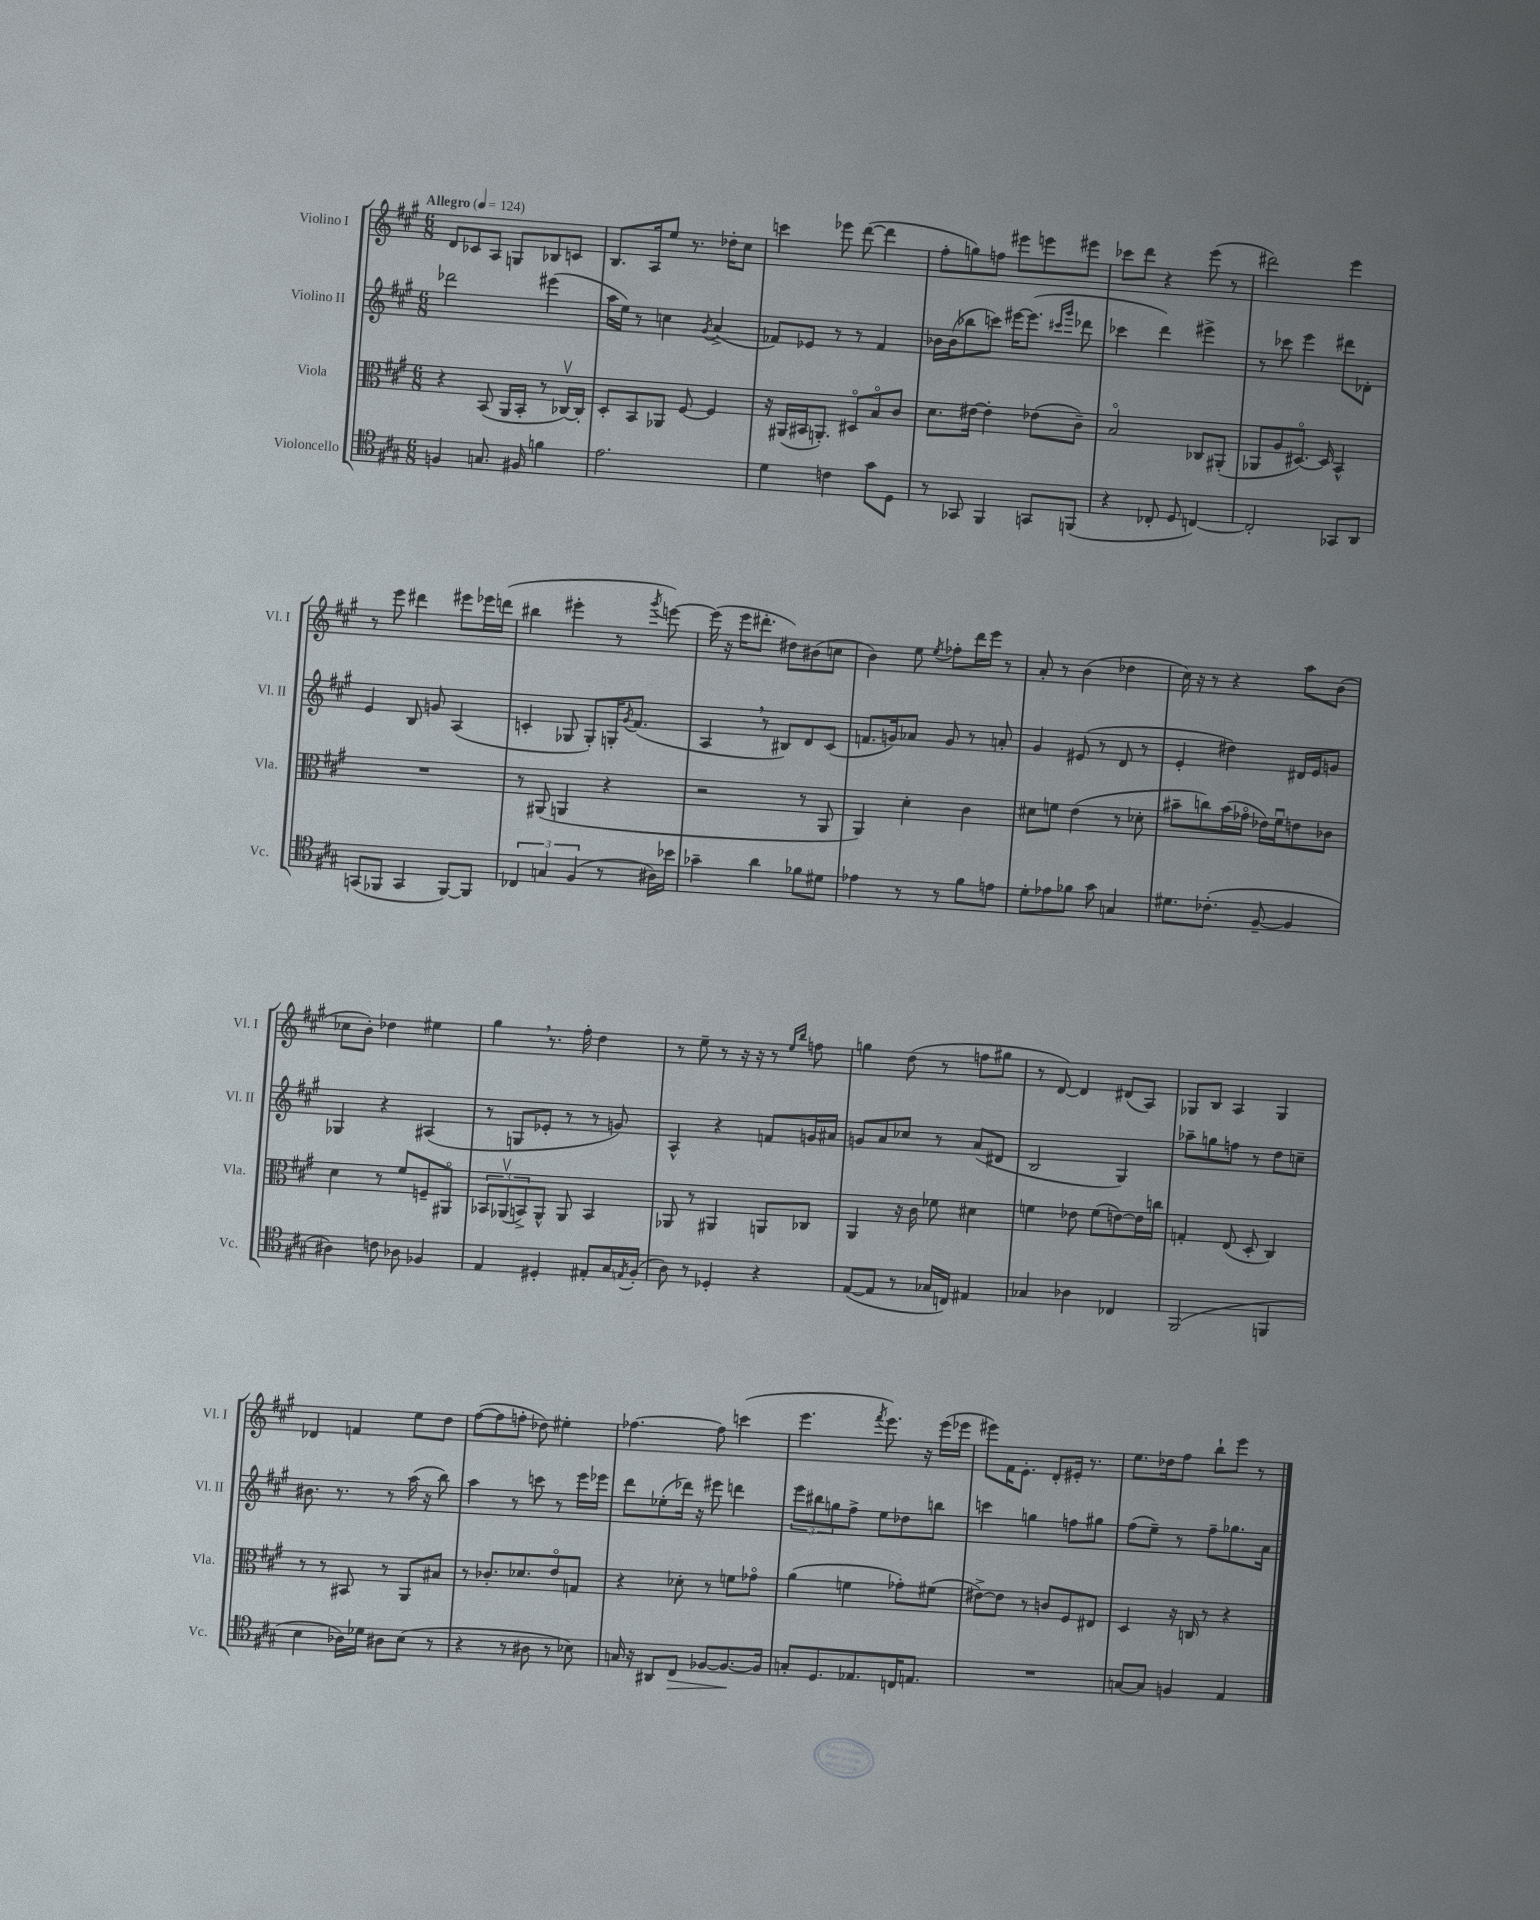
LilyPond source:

<<
\new StaffGroup <<
\new Staff = "s0" \with { instrumentName = "Violino I" shortInstrumentName = "Vl. I" } {
    \clef treble \key a \major \numericTimeSignature \time 6/8 \tempo "Allegro" 4 = 124
    d'8 ces'8 a8 g8 bes8 c'8 |
    b8. a16 e''8 r8. des''16-. cis''8 |
    c'''4 ees'''8 d'''8~( d'''4 |
    fis''8-. g''8) f''8 eis'''8 e'''8 eis'''8 |
    ces'''8 d'''8 r4 e'''8( r8 |
    dis'''2) e'''4 |
    r8 e'''8 dis'''4 eis'''8 ees'''16 d'''16( |
    bis''4 eis'''4-. r8 \acciaccatura { gis'''8 } e'''8~) |
    e'''16( r16 e'''16 dis'''8.-. dis''8) bis'8( c''8 |
    b'4) e''8 \acciaccatura { e''8 } fes''8-. d'''16 e'''16 r8 |
    a'8-. r8 b'4( des''4 |
    cis''16) r16 r8 r4 a''8 b'8( |
    ces''8 b'8-.) des''4 eis''4 |
    gis''4 \breathe r8. fis''16-. d''4 |
    r8 e''8-- r8 r16 r16 r8 \grace { e''16 b''16 } f''8 |
    g''4 d''8( r8 f''8 gis''8 |
    r8 d'8~) d'4 dis'8( a8) |
    ges8 b8 a4 ges4 |
    des'4 f'4 e''8 d''8 |
    fis''8~( fis''8 f''8-. des''8) eis''4-. |
    fes''4.~ fes''8 c'''4( |
    e'''4. \acciaccatura { fis'''8 } e'''8.) r16 e'''16( ees'''16 |
    eis'''8) fis'16 e'8.-. d'8-. eis'16-. r8. |
    e''8. des''16 fis''8 b''8-! e'''8 r8 \bar "|." |
}
\new Staff = "s1" \with { instrumentName = "Violino II" shortInstrumentName = "Vl. II" } {
    \clef treble \key a \major \numericTimeSignature \time 6/8
    des'''2 eis'''4( |
    a''16 e''16) r8 c''4 \acciaccatura { gis'8 } a'4->( |
    fes'8) ees'8 r8 r8 fes'4 |
    bes'16 bes'16( bes''8 c'''8) eis'''16~ eis'''8.( \grace { cis'''16 gis'''16 } des'''8 |
    ces'''4 d'''4) eis'''4-> |
    r8 ces'''8 e'''4 dis'''8 des'8-. |
    e'4 b8 g'8 a4( |
    c'4-. ges8 ges8-.) g16-. \acciaccatura { gis'8 } fis'8.( |
    a4 \breathe r8 bis8) d'8 cis'8( |
    f'8. g'16) aes'8 g'8 r8 a'8-. |
    gis'4 eis'8( r8 d'8 r8 |
    e'4-. dis''4) dis'16 e'16 g'8 |
    ges4 r4 ais4( |
    r8 g8 ees'8-. r8 r8 g'8) |
    a4-^ r4 f'8 g'16 ais'16 |
    g'8 a'8 ces''8 r8 a'8( dis'8 |
    b2 gis4) |
    aes''8-- g''8 f''8 r8 d''8 c''8-- |
    bis'8. r8. r8 a''16( r16 b''8) |
    a''4 r8 c'''8 r8 e'''16 ees'''16 |
    d'''8 ees''8-.( des'''16) r16 eis'''8 d'''4 |
    \tuplet 3/2 { e'''8 bis''8 g''8 } fis''8-> e''8 des''8 b''8 |
    c'''4 g''4 f''8 gis''8 |
    fis''8( e''8--) r8 fis''8-- ges''8. a'16 \bar "|." |
}
\new Staff = "s2" \with { instrumentName = "Viola" shortInstrumentName = "Vla." } {
    \clef alto \key a \major \numericTimeSignature \time 6/8
    r4 b,8( a,16 b,16-. r8 ces16~\upbow) ces16-. |
    d8-. b,8 aes,8 fis8~ fis4 |
    r16 ais,16( bis,16 a,8.-.) dis8\flageolet b8\flageolet cis'8 |
    d'8. eis'16~ eis'4-. ees'8( cis'8--) |
    b2\flageolet ces8 ais,8-.( |
    aes,8 a8 dis8.~\flageolet) dis16 b,4-^ |
    R2. |
    r8 ais,8( a,4 r4 |
    r2 r8 a,8 |
    a,4) d'4-. cis'4 |
    dis'8 f'8 e'4( r8 des'8-. |
    bis'8-- c''8) bis'16( ges'16\flageolet ees'16) fis'16\downbow e'8 ces'8 |
    d'4 r8 fis'8 f8-- ais,8\flageolet |
    \tuplet 3/2 { bes,8 aes,8\upbow( b,8->) } aes,8-^ aes,8 b,4 |
    aes,8 r8 ais,4 a,8 ces8 |
    a,4 r16 cis'16 fes'8 dis'4 |
    f'4 ees'8 f'8( e'8~) e'16 c''16 |
    g4-. e8( d8-. cis4) |
    r8 r8 bis,8 r8 a,8 bis8 |
    r8 ces'8.-. des'8. e'8\flageolet g8 |
    r4 des'8-. r8 f'8 ges'8\flageolet |
    a'4( f'4 ges'8-.) fis'8( |
    eis'8~->) eis'8 r8 c'8 fis8 eis8 |
    d4 r16 c16 r8 r4 \bar "|." |
}
\new Staff = "s3" \with { instrumentName = "Violoncello" shortInstrumentName = "Vc." } {
    \clef tenor \key a \major \numericTimeSignature \time 6/8
    f4 g8. fis16 f'4 |
    e'2. |
    d'4 c'4 gis'8 d8 |
    r8 ges,8 fis,4 g,8 f,8( |
    r4 ces8-. d8 c4~) |
    c2-. ges,8 a,8 |
    g,8( fes,8 g,4 fes,8~) fes,8 |
    \tuplet 3/2 { ces4 g4 fis4( } r8 ais16) bes'16 |
    ges'4-- a'4 fes'8 dis'8 |
    ees'4 r8 r8 fis'8 e'8 |
    d'8-. ees'8 fes'8 gis'8 g4 |
    dis'8. ces'8.-.( fis8~-- fis4 |
    ais4) c'8 aes8 fes4 |
    e4 dis4-. eis8-. gis16 \acciaccatura { e8 } fis16-.( |
    a8) r8 des4-. r4 |
    e8~( e8 r8 ges16 c16) eis4 |
    ges4 aes4 ces4 |
    fis,2( f,4 |
    b4 aes16) des'16 ais8 b8( r8 |
    r4 r8 ais8 r8 bes8) |
    g16 r16 ais,8 cis8\> fes8~ fes8.~\! fes16 |
    g8-. d8. ees8. c16 e8. |
    R2. |
    g8~ g8 f4 e4 \bar "|." |
}
>>
>>
\layout { \context { \Score \remove "Bar_number_engraver" } }
